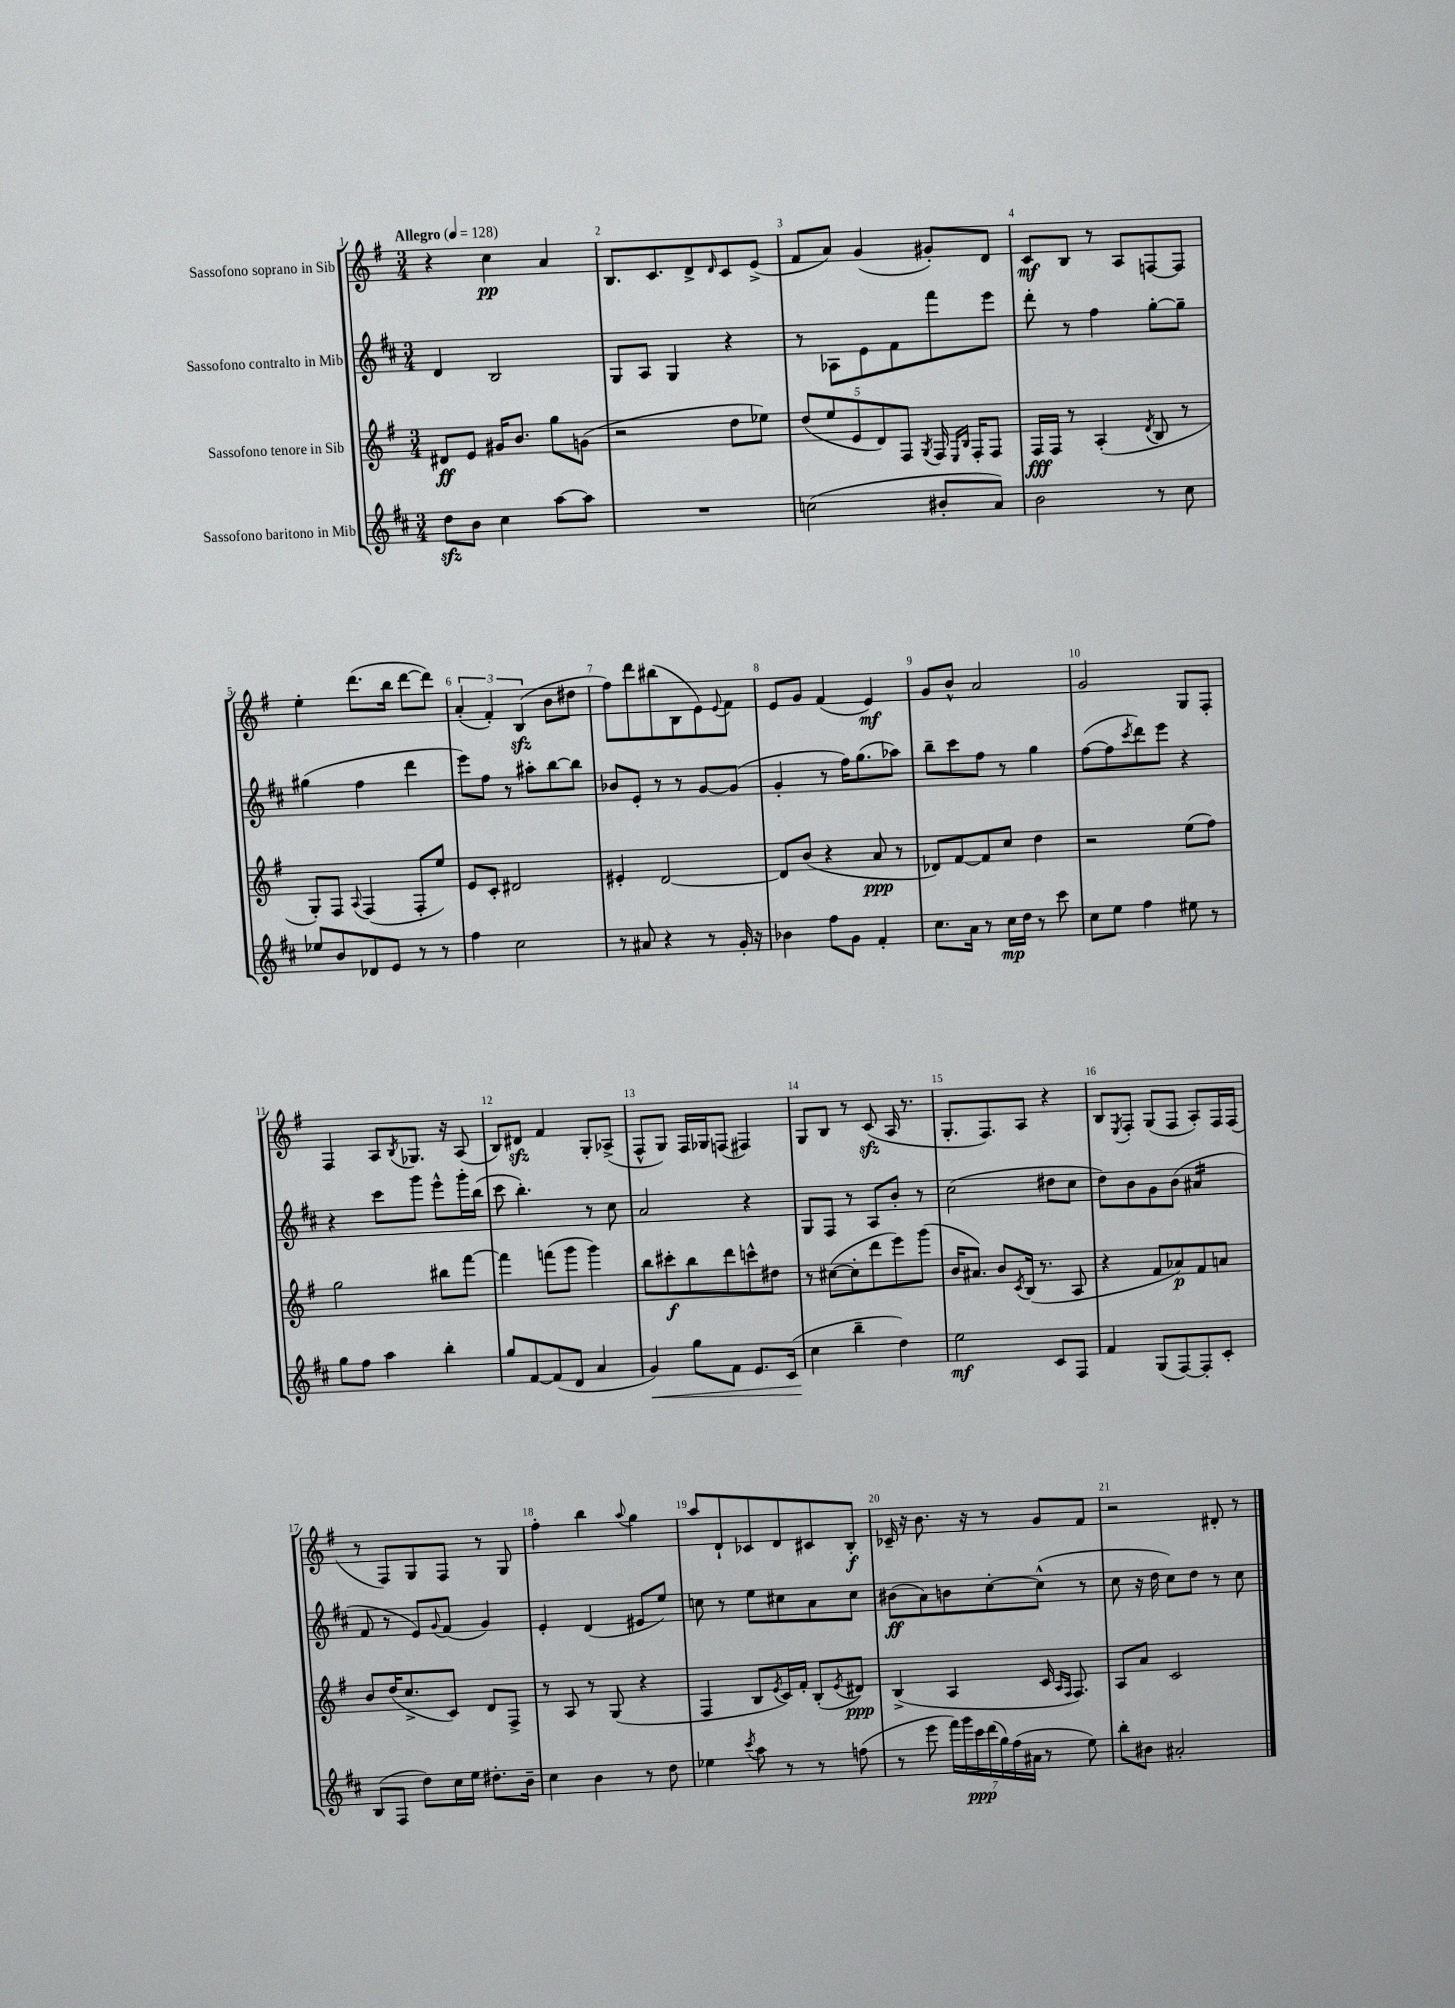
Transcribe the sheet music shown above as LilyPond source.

<<
\new StaffGroup <<
\new Staff = "s0" \with { instrumentName = "Sassofono soprano in Sib" } {
    \clef treble \key g \major \numericTimeSignature \time 3/4 \tempo "Allegro" 4 = 128
    r4 c''4\pp a'4 |
    b8. c'8. d'8-> \grace { d'16 } c'8 e'8->( |
    fis'8 a'8) g'4( gis'8-.) d'8 |
    c'8\mf b8 r8 a8 f8~ f8 |
    e''4-. d'''8.( b''16 d'''8~ d'''8) |
    \tuplet 3/2 { a'4-.( fis'4-.) b4\sfz( } b'8 dis''8 |
    fis''8) d'''8 bis''8( b8 e'8) \appoggiatura { e'8 } fis'8 |
    e'8 g'8 fis'4( e'4\mf) |
    g'8 b'8-^ a'2 |
    g'2 g8 fis8-. |
    fis4 a8 \acciaccatura { b8 } ges8. r16 a8( |
    b8) dis'8\sfz fis'4 g8-. aes8->( |
    fis8-^ g8) fis16 ges16 f8( fis4) |
    g8 b8 r8 c'8\sfz( a16 r8. |
    g8.-. fis8.) a8 r4 |
    b8 \acciaccatura { e8 } fis8-. g8( fis8 a8-.) fis16 fis16( |
    r8 fis8) g8 fis8 r8 g8 |
    fis''4-. b''4 \appoggiatura { a''8 } g''4 |
    a''8 d'8-! ces'8 d'8 cis'8 b8-.\f |
    ces'16-- r16 b'8. r16 r8 g'8 fis'8 |
    r2 dis'8-. r8 \bar "|." |
}
\new Staff = "s1" \with { instrumentName = "Sassofono contralto in Mib" } {
    \clef treble \key d \major \numericTimeSignature \time 3/4
    d'4 b2 |
    g8 a8 g4 r4 |
    r8 aes8 e'8 fis'8 fis'''8 e'''8 |
    d'''8-. r8 fis''4 g''8~-. g''8-- |
    gis''4( fis''4 d'''4 |
    e'''8) fis''8 r8 ais''8-. b''8~ b''8 |
    bes'8 e'8-. r8 r8 g'8~ g'8( |
    g'4-. r8 fis''16) g''8.( aes''8) |
    b''8-- cis'''8 fis''8 r8 g''4 |
    fis''8~( fis''8 \acciaccatura { cis'''8 } d'''8) e'''8 r4 |
    r4 cis'''8 g'''8 e'''8-^ g'''16-. b''16( |
    cis'''8 b''4.-.) r8 cis''8 |
    a'2 r4 |
    g8 fis8 r8 a8 b'8-. r8 |
    cis''2( dis''8 cis''8 |
    d''8) b'8 g'8 b'8( ais'4:16 |
    fis'8 r8 e'8) \appoggiatura { g'8 } fis'8( g'4) |
    e'4-. d'4( eis'8 e''8) |
    c''8 r8 e''8 cis''8 a'8 cis''8 |
    bis'8\ff( a'8) b'8 cis''8~-. cis''8-^( r8 |
    cis''8 r16 d''16 cis''8) d''8 r8 cis''8 \bar "|." |
}
\new Staff = "s2" \with { instrumentName = "Sassofono tenore in Sib" } {
    \clef treble \key g \major \numericTimeSignature \time 3/4
    dis'8\ff e'8 gis'16 b'8. g''8 g'8( |
    r2 d''8 ees''8) |
    \tuplet 5/4 { d''8( e''8 e'8 d'8) fis8 } \acciaccatura { g8 } fis16 \grace { e16 b16 } fis16-. fis8 |
    fis16\fff fis16 r8 a4-.( \acciaccatura { d'8 } b8 r8 |
    g8-.) fis8 \appoggiatura { a8 } fis4( fis8-. e''8) |
    e'8 c'8-. dis'2 |
    eis'4-. d'2~ |
    d'8 b'8( r4 a'8\ppp r8 |
    des'8) fis'8~ fis'8 c''8 d''4 |
    r2 e''8( fis''8) |
    g''2 bis''8 fis'''8~ |
    fis'''4 f'''8( g'''8 g'''4) |
    b''8 cis'''8-.\f b''8 d'''8 c'''8-^ dis''8 |
    r8 cis''8~( cis''8-. d'''8 e'''8) g'''8( |
    b'16 ais'8.) b'8 \acciaccatura { c'8 } b16( r8. a8 |
    r4 fis'8 aes'8\p) fis'8 a'8 |
    b'8 d''16( c''8.-> c'8) d'8 fis8-> |
    r8 a8 r8 g8( r4 |
    fis4 b8 \acciaccatura { e'8 } c'16) fis'16-. b8-.( \acciaccatura { e'8 } dis'8\ppp) |
    b4->( a4 c'16 \grace { a16 fis16 } fis8.) |
    a8 a'8 c'2 \bar "|." |
}
\new Staff = "s3" \with { instrumentName = "Sassofono baritono in Mib" } {
    \clef treble \key d \major \numericTimeSignature \time 3/4
    d''8\sfz b'8 cis''4 a''8~ a''8 |
    R2. |
    c''2( bis'8-. a'8) |
    b'2 r8 cis''8 |
    ees''8 b'8 des'8 e'8 r8 r8 |
    fis''4 cis''2 |
    r8 ais'8 r4 r8 g'16-. r16 |
    bes'4 fis''8 g'8 fis'4-. |
    cis''8. a'16 r8 cis''16\mp d''16 r8 cis'''8 |
    cis''8 e''8 fis''4 eis''8 r8 |
    g''8 fis''8 a''4 b''4-. |
    g''8 fis'8~ fis'8( d'8 a'4 |
    g'4\<) g''8 fis'8 e'8. cis'16( |
    cis''4\! b''4-- d''4) |
    e''2\mf cis'8 fis8 |
    fis'4 g8( fis8~) fis8-. cis'8-. |
    b8( fis8 d''8) cis''16 e''16 dis''8.-. b'16-- |
    cis''4 b'4 r8 d''8 |
    ees''4 \acciaccatura { cis'''8 } a''8 r8 r8 f''8( |
    r8 e'''8 \tuplet 7/4 { fis'''16) g'''16 cis'''16\ppp d'''16( g''16) fis''16( ais'16 } r8 e''8) |
    b''8-. bis'8 ais'2-. \bar "|." |
}
>>
>>
\layout { \context { \Score \override BarNumber.break-visibility = ##(#f #t #t) barNumberVisibility = #all-bar-numbers-visible } }
